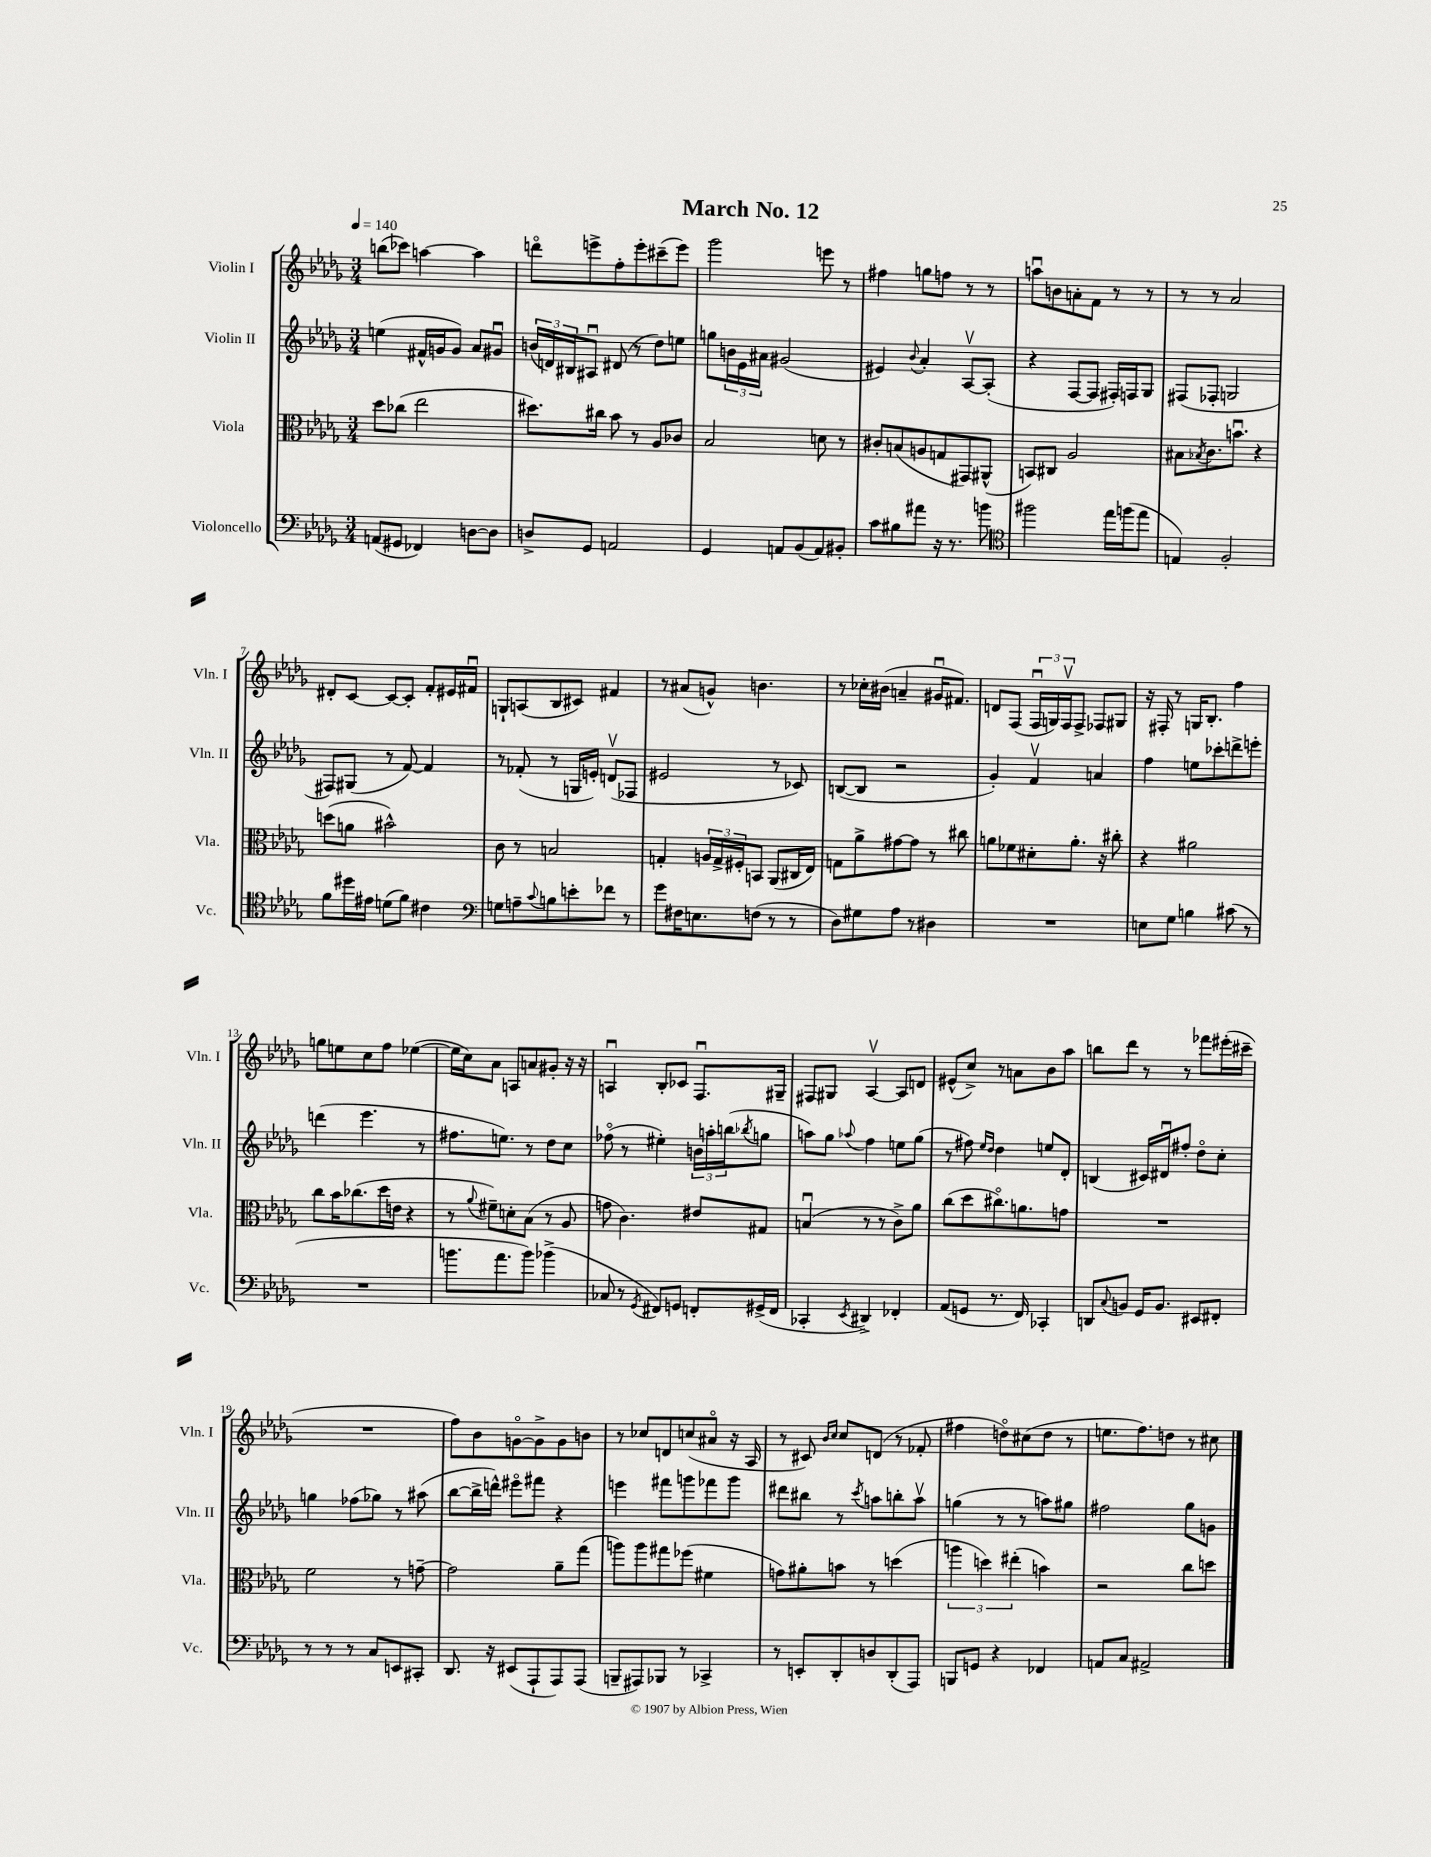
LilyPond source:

\header { title = "March No. 12" }
<<
\new StaffGroup <<
\new Staff = "s0" \with { instrumentName = "Violin I" shortInstrumentName = "Vln. I" } {
    \clef treble \key des \major \numericTimeSignature \time 3/4 \tempo 4 = 140
    b''8( ces'''8) a''4~ a''4 |
    d'''8\flageolet e'''8-> f''8-. e'''8-. cis'''8--( e'''8) |
    ges'''2 e'''8 r8 |
    fis''4 g''8 f''8 r8 r8 |
    a''8\downbow b'8 a'8-. f'8 r8 r8 |
    r8 r8 aes'2 |
    dis'8-. c'8~ c'8~ c'8-. f'8-. eis'16 fis'16\downbow |
    g8-! a8( bes8 cis'8) fis'4 |
    r8 ais'8( g'8-^) b'4. |
    r8 ces''16-. bis'16( a'4-- gis'16\downbow fis'8.) |
    d'8 f8( \tuplet 3/2 { f16\downbow g16) f16\upbow } f8-> fes8 gis8 |
    r16 fis16-. r8 g16 bes8.-. f''4 |
    g''8 e''8 c''8 f''8 ees''4~( |
    ees''16 c''16) aes'8 a8 a'8 gis'8-. r16 r16 |
    a4\downbow bes8-. ces'8 f8.\downbow gis16-- |
    fis8 gis8 aes4~\upbow aes8 d'8 |
    eis'8-^( c''8->) r8 a'8 bes'8 aes''8 |
    b''8 des'''8 r8 r8 fes'''8 eis'''16-.( cis'''16-- |
    R2. |
    f''8) bes'8 g'8~\flageolet g'8-> g'8 b'8 |
    r8 ces''8 d'8 c''8( ais'8\flageolet r16 aes16 |
    r8 cis'8) \grace { bes'16 c''16 } c''8 d'8( r8 fes'8-. |
    fis''4 d''8\flageolet) cis''8( d''8 r8 |
    e''8. f''8.) d''8 r8 cis''8 \bar "|." |
}
\new Staff = "s1" \with { instrumentName = "Violin II" shortInstrumentName = "Vln. II" } {
    \clef treble \key des \major \numericTimeSignature \time 3/4
    e''4( fis'16-^ g'16 g'8) aes'8 gis'8\downbow |
    \tuplet 3/2 { b'16( d'16) bis16 } ais8\downbow dis'8( r8 des''8) e''8 |
    g''8 \tuplet 3/2 { b'16 ees'16 ais'16 } gis'2( |
    eis'4) \appoggiatura { bes'8 } aes'4-. aes8~\upbow aes8-.( |
    r4 f8~ f8 fis16-.) f16 ges8 |
    fis8( fes8-. g2 |
    fis8) gis8( r8 f'8~) f'4 |
    r8 fes'8-.( r8 g16 e'16-.) d'8\upbow( fes8 |
    eis'2 r8 ces'8) |
    b8~( b8 r2 |
    ges'4-.) f'4\upbow a'4 |
    f''4 e''8 ces'''8-. d'''8-> e'''8-. |
    d'''4( ees'''4. r8 |
    fis''8. e''8.) r8 des''8 c''8 |
    fes''8\flageolet( r8 eis''4-.) \tuplet 3/2 { b'16 a''16-. b''16( } \acciaccatura { bes''8 } g''8 |
    a''8) ges''8 \appoggiatura { aes''8 } f''4 e''8 ges''8( |
    r8 fis''8) \grace { ees''16 des''16 } des''4 e''8 des'8-. |
    b4( cis'16) dis'16\downbow fis''8-. des''8\flageolet c''8-. |
    g''4 fes''8( ges''8) r8 ais''8( |
    bes''8~ bes''16-> d'''16-^) eis'''8\flageolet fis'''8 r4 |
    e'''4 fis'''8 g'''8 fes'''8 g'''8 |
    dis'''8 bis''8 r8 \acciaccatura { c'''8 } a''8 b''8-. a''8\upbow |
    g''4( r8 r8 a''8) gis''8 |
    fis''2 ges''8 g'8 \bar "|." |
}
\new Staff = "s2" \with { instrumentName = "Viola" shortInstrumentName = "Vla." } {
    \clef alto \key des \major \numericTimeSignature \time 3/4
    des''8 ces''8( ees''2 |
    dis''8.) cis''16 bes'8 r8 aes8 ces'8 |
    bes2 d'8 r8 |
    cis'8-. b8( a8 g8 gis,8) ais,8-^( |
    b,8) cis8 aes2 |
    bis8 \acciaccatura { bes8 } c'8. b'8.\downbow r4 |
    d''8( a'8 bis'2-^) |
    c'8 r8 b2 |
    g4-. \tuplet 3/2 { a16 g16-> fis16-. } b,8 aes,8( cis16 ees16) |
    g8 aes'8-> gis'8~ gis'8 r8 cis''8 |
    a'8 fes'8 dis'8-. a'8.-. r16 cis''8-. |
    r4 ais'2 |
    c''8 bes'16 ces''8.( des''16 e'16 r4 |
    r8 \appoggiatura { aes'8 } fis'8--) d'8-. bes8( r8 aes8 |
    g'8 c'4.) eis'8 gis8 |
    b4\downbow( r8 r8 c'8->) aes'8 |
    c''8( des''8 cis''8.\flageolet) a'8. g'8 |
    R2. |
    f'2 r8 g'8~-- |
    g'2 aes'8-- ges''8( |
    a''8) a''8 gis''8 fes''8( fis'4 |
    g'8) ais'8-. b'8 r8 d''4( |
    \tuplet 3/2 { a''4 d''4) eis''4-.( } b'4) |
    r2 c''8 d''8 \bar "|." |
}
\new Staff = "s3" \with { instrumentName = "Violoncello" shortInstrumentName = "Vc." } {
    \clef bass \key des \major \numericTimeSignature \time 3/4
    a,8( gis,8 fes,4) d8~ d8 |
    d8-> ges,8 a,2 |
    ges,4 a,8 bes,8( a,8) bis,8-. |
    c'8 bis8 ais'8 r16 r8. b'8 |
    \clef tenor fis''2 ees''16 f''16( ees''8 |
    e4) f2-. |
    f'8 dis''16 eis'16 d'8( f'8) cis'4 |
    \clef bass g8 a8-- \appoggiatura { c'8 } b8 e'8-. fes'8 r8 |
    ges'8 fis16 e8. f8( r8 r8 |
    des8) gis8 aes8 r8 dis4 |
    R2. |
    e8 ges8 b4 cis'8( r8 |
    R2. |
    b'8. aes'8. b'8) bes'4->( |
    ces8 r8 \acciaccatura { ges,8 } fis,8) g,8 f,8-. gis,16->( f,16 |
    ces,4-. \acciaccatura { ees,8 } dis,4->) fes,4-. |
    aes,8( g,8 r8. f,16) ces,4-. |
    d,8 \appoggiatura { c8 } b,8 ges,16 b,8. eis,8 fis,8-. |
    r8 r8 r8 c8 e,8 cis,8-. |
    des,8. r16 eis,8( aes,,8-! aes,,8) aes,,8( |
    b,,8-- ais,,8) bes,,8 r8 ces,4-> |
    r8 e,8-. des,8-. d8 des,8-.( aes,,8) |
    b,,8 g,8 r4 fes,4 |
    a,8 c8 ais,2-> \bar "|." |
}
>>
>>
